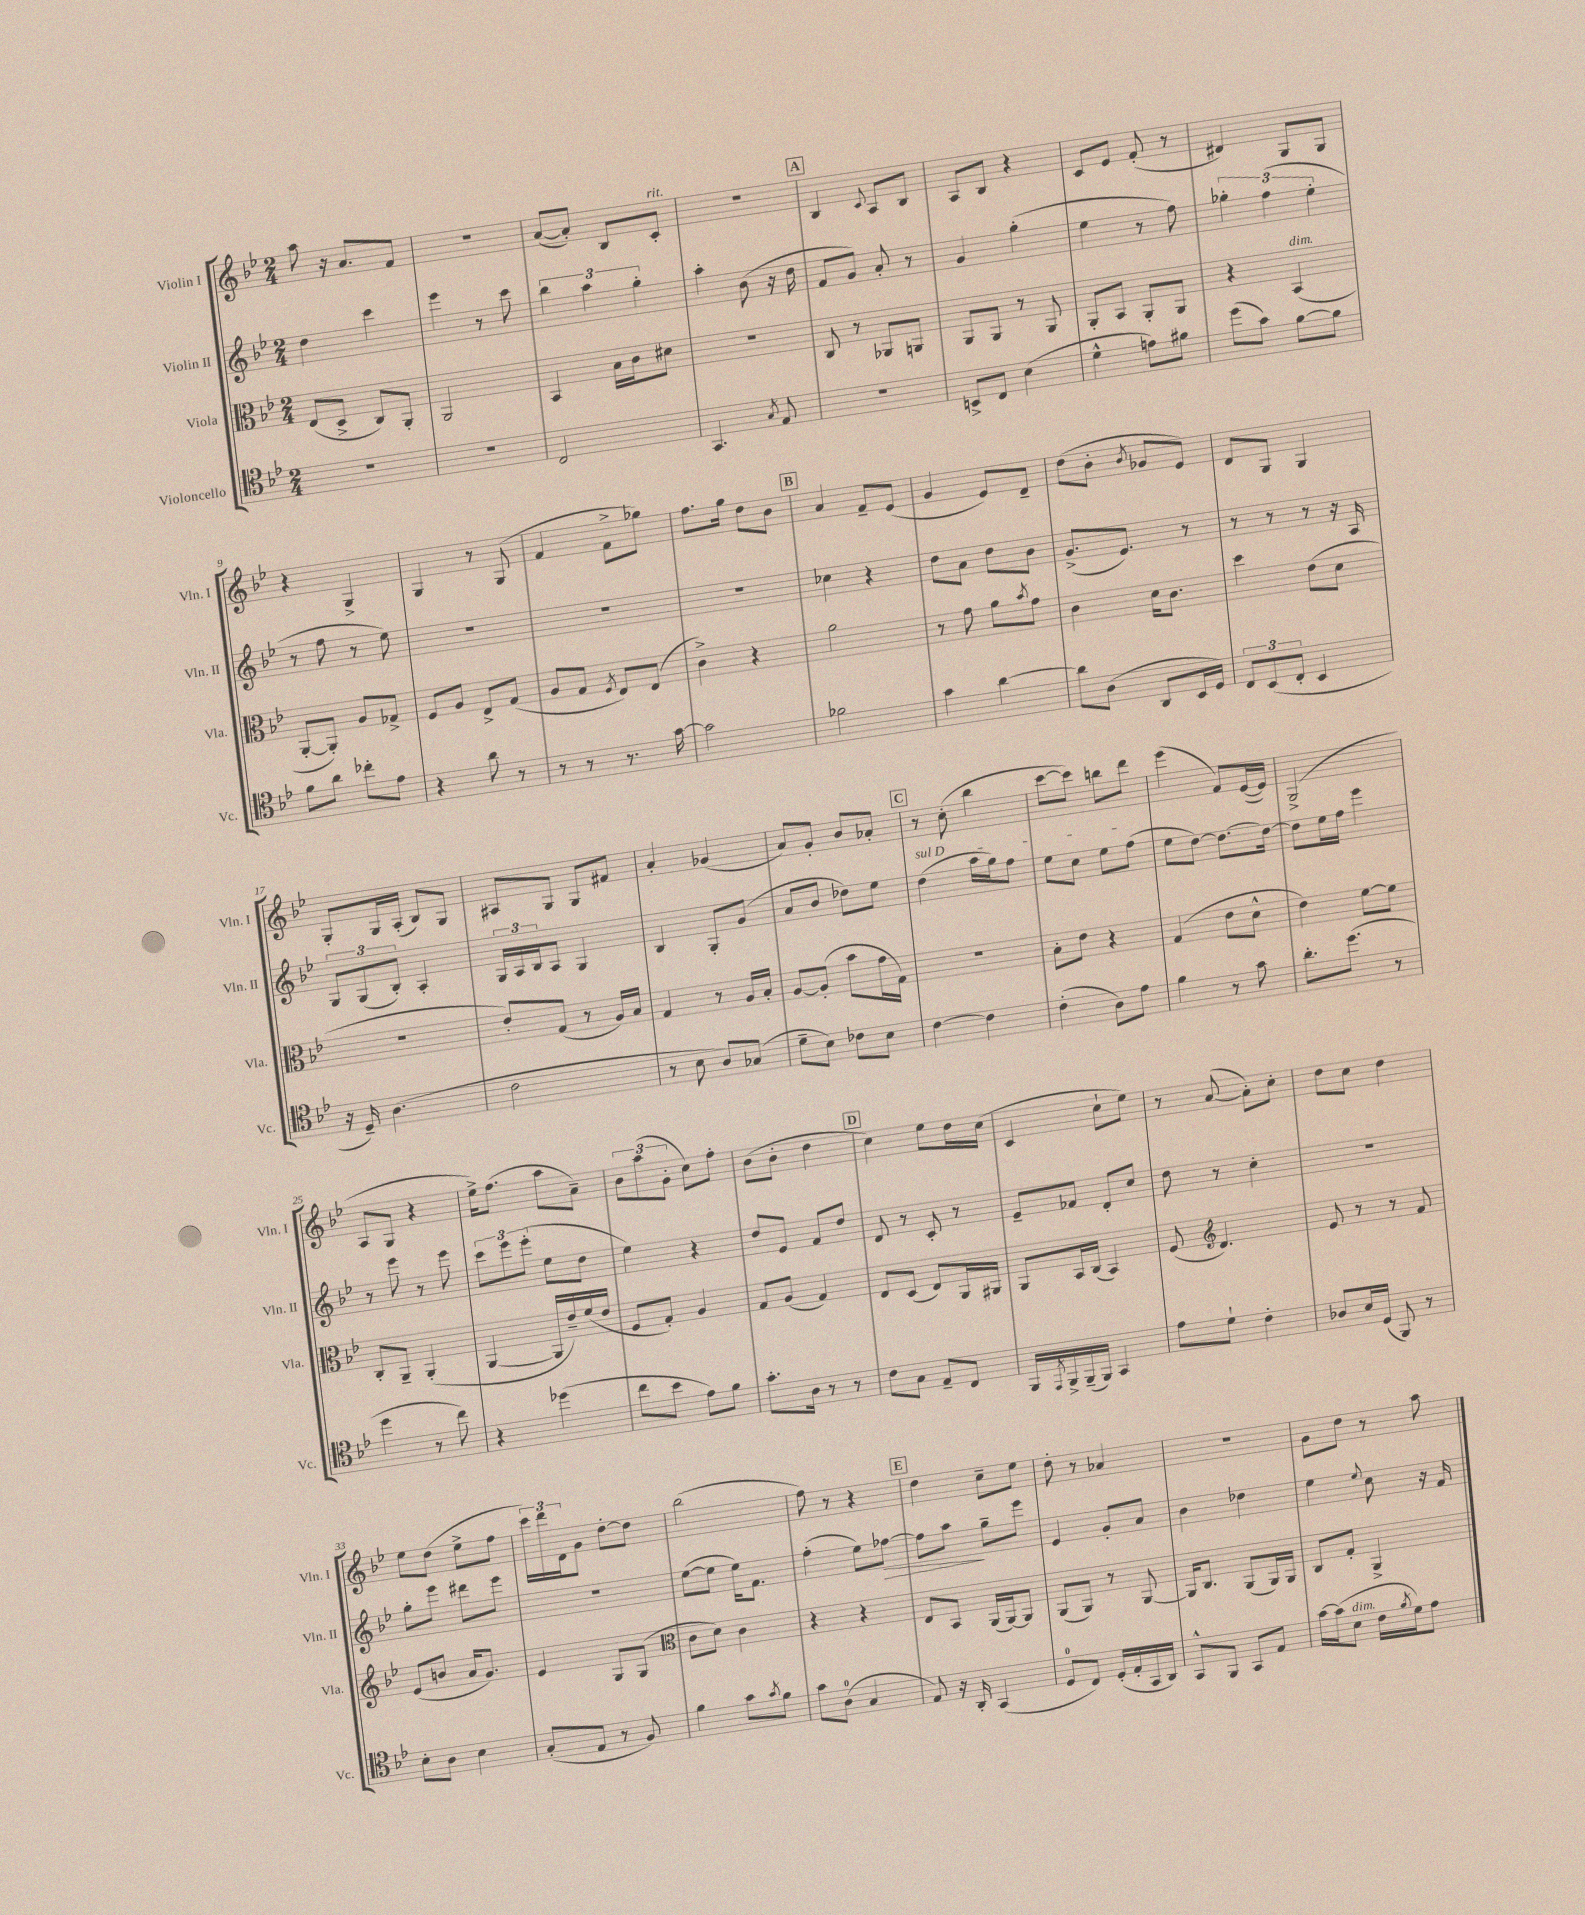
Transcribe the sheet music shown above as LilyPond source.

<<
\new StaffGroup <<
\new Staff = "s0" \with { instrumentName = "Violin I" shortInstrumentName = "Vln. I" } {
    \clef treble \key bes \major \numericTimeSignature \time 2/4
    a''8 r16 a'8. f'8 |
    R2 |
    a'8~( a'8-.) bes8 c'8-.^\markup { \italic "rit." } |
    r2 |
    \mark \markup { \box "A" } bes4 \appoggiatura { c'8 } a8 bes8 |
    a8 bes8 r4 |
    c'8 ees'8 f'8-.( r8 |
    dis'4) g8 g8 |
    r4 g4-> |
    g4 r8 g8( |
    f'4 f'8-> ges''8) |
    f''8. g''16 d''8 bes'8 |
    \mark \markup { \box "B" } a'4 f'8-- ees'8( |
    g'4 ees'8) d'8-- |
    d''8( bes'8-. \acciaccatura { bes'8 } ges'8 ees'8) |
    d'8 g8 g4 |
    g8-. g16 a16-.( bes8) g8 |
    ais8 g8 g8 fis'8 |
    a'4-. ges'4( |
    a'8) g'8-. bes'8 aes'8-. |
    \mark \markup { \box "C" } r8 c''8-.( bes''4 |
    c'''8~ c'''8) b''8 d'''8 |
    ees'''4( f'8) ees'16~( ees'16) |
    g2->( |
    a8 g8 r4 |
    ees''16->) f''8.( a''8 a'8--) |
    \tuplet 3/2 { bes'8 a''8( g'8-. } c''8) f''8-. |
    bes'8( bes'8-. d''4 |
    \mark \markup { \box "D" } c''4) ees''8 d''16 c''16( |
    c'4 c''8-! ees''8) |
    r8 a'8~( a'8-.) c''8-. |
    d''8 c''8 d''4 |
    ees''8 d''8( ees''8-> f''8 |
    \tuplet 3/2 { c'''16) d'''16 d'16 } g'8 d''8~-. d''8 |
    bes''2( |
    f''8) r8 r4 |
    \mark \markup { \box "E" } d''4 c''8-- ees''8 |
    d''8-. r8 aes'4 |
    R2 |
    g'8 d''8 r8 a''8 \bar "|." |
}
\new Staff = "s1" \with { instrumentName = "Violin II" shortInstrumentName = "Vln. II" } {
    \clef treble \key bes \major \numericTimeSignature \time 2/4
    d''4 c'''4 |
    ees'''4 r8 c'''8 |
    \tuplet 3/2 { bes''4 a''4 g''4-. } |
    a''4-. bes'8( r16 d''16 |
    \mark \markup { \box "A" } f'8 g'8) a'8-. r8 |
    g'4 g''4-.( |
    ees''4 r8 f''8) |
    \tuplet 3/2 { ges''4-. f''4( ees''4-. } |
    r8 f''8 r8 ees''8) |
    R2 |
    R2 |
    R2 |
    \mark \markup { \box "B" } ces''4 r4 |
    d''8 a'8 d''8 bes'8 |
    g'8.->( ees'8.) r8 |
    r8 r8 r8 r16 a16 |
    \tuplet 3/2 { g8 g8( bes8-.) } a4-. |
    \tuplet 3/2 { g16 a16 bes16 } a8 g4 |
    bes4 g8-. g'8( |
    a'8 bes'8 des''8) ees''8 |
    \mark \markup { \box "C" } \once \override TextSpanner.bound-details.left.text = \markup { \italic "sul D" } d''4\startTextSpan( a''16 g''16) f''8 |
    ees''8 c''8 ees''8 f''8\stopTextSpan( |
    ees''8 d''8~) d''8.~ d''16~ |
    d''8 ees''16 f''16 ees'''4 |
    r8 ees'''8 r8 ees'''8 |
    \tuplet 3/2 { c'''8 ees'''8 ees'''8-.( } ees''8 d''8 |
    ees''4) r4 |
    d''8 ees'8 f'8 d''8 |
    \mark \markup { \box "D" } d'8 r8 c'8-. r8 |
    ees'8-- fes'8 d'8-. c''8 |
    d''8 r8 c''4-. |
    r2 |
    g''8-. ees'''8 dis'''8 ees'''8 |
    r2 |
    ees''8~( ees''8 ees''16) f'8. |
    f''4-.( ees''8) fes''8~\> |
    \mark \markup { \box "E" } fes''8 a''8\! g''8-- ees'''8 |
    ees'4 g'8-. a'8 |
    bes'4 des''4 |
    ees''4 \appoggiatura { ees''8 } c''8 r16 f'16 \bar "|." |
}
\new Staff = "s2" \with { instrumentName = "Viola" shortInstrumentName = "Vla." } {
    \clef alto \key bes \major \numericTimeSignature \time 2/4
    ees8( d8-> c8) a,8-. |
    a,2 |
    bes,4 bes16 c'16 dis'8 |
    R2 |
    \mark \markup { \box "A" } c8 r8 aes,8 a,8 |
    a,8 a,8 r8 a,8 |
    a,8-. bes,8 a,8-. a,8 |
    r4 bes,4^\markup { \italic "dim." }( |
    a,8~-. a,8-.) a8 ges8-> |
    f8 a8 ees8-> g8( |
    a8 g8 \acciaccatura { f8 } ees8) ees8( |
    c'4->) r4 |
    \mark \markup { \box "B" } a'2 |
    r8 g'8 a'8 \acciaccatura { bes'8 } g'8 |
    c'4 d'16 c'8. |
    d''4 ees'8( d'8 |
    r2 |
    ees'8-.) g8( r8 a16) bes16 |
    g4 r8 a16 bes16-. |
    a8~ a8-.( bes'8 g'16 g16) |
    \mark \markup { \box "C" } R2 |
    bes8-. ees'8 r4 |
    g4( ees'8 d'8-^ |
    ees'4) f'8~ f'8 |
    c8-. a,8-- a,4-.( |
    a,4~ a,16 ees'16--) f'16( ees'16 |
    f8 g8-.) a4 |
    g8 a8( g4) |
    \mark \markup { \box "D" } ees8 d8( ees8) a,16 ais,16 |
    a,8 bes,16 c16( bes,4) |
    f8( \clef treble d'4.) |
    ees'8 r8 r8 f'8 |
    ees'8( b'8 a'16 g'8.) |
    ees'4 g8 g8( |
    \clef alto c'8 d'8) c'4 |
    r4 r4 |
    \mark \markup { \box "E" } ees8 bes,8 a,16( a,16~) a,8 |
    a,8( a,8) r8 a,8~ |
    a,16 c8. a,8( a,16) a,16 |
    c8 g8-. a,4-> \bar "|." |
}
\new Staff = "s3" \with { instrumentName = "Violoncello" shortInstrumentName = "Vc." } {
    \clef tenor \key bes \major \numericTimeSignature \time 2/4
    R2 |
    R2 |
    c2 |
    g,4. \acciaccatura { g8 } ees8 |
    \mark \markup { \box "A" } R2 |
    b,8-> c8 bes4( |
    d'4-^ e'8) fis'8 |
    d''8( g'8) f'8~ f'8 |
    f'8 a'8 ces''8-. ees'8 |
    r4 a'8 r8 |
    r8 r8 r8. g'16~ |
    g'2 |
    \mark \markup { \box "B" } fes'2 |
    g'4 a'4~ |
    a'8 a8( a,8 bes,16 d16) |
    \tuplet 3/2 { c8 bes,8( c8-. } bes,4 |
    r16 d16--) a4.( |
    c'2 |
    r8 bes8 a8) ges8( |
    d'8-- bes8) ces'8 bes8 |
    \mark \markup { \box "C" } c'4~ c'4 |
    c'4-.( a8) ees'8 |
    f'4 r8 g'8 |
    a'8.-. d''8.( r8 |
    d''4 r8 c''8) |
    r4 des''4( |
    c''8 bes'8 ees'8) f'8 |
    g'8.-. a16 r8 r8 |
    \mark \markup { \box "D" } c'8 g8 ees8-- c8 |
    f,16 \acciaccatura { ees,8 } f,16-> f,16--( f,16) g,4 |
    ees'8 d'8-! c'4-. |
    aes8 bes16 d16( f,8) r8 |
    bes8-. a8 bes4 |
    g8-.( ees8 r8 f8) |
    f'4 g'8 \acciaccatura { g'8 } f'8 |
    g'8 a8-0( g4 |
    \mark \markup { \box "E" } ees8) r16 a,16-. g,4( |
    d8-0 c8) d16-.( ees16-. g,16 a,16) |
    g,8-^ f,8 g,8 ees8 |
    g'16~ g'16( bes8^\markup { \italic "dim." } c'16 \acciaccatura { f'8 } d'16) ees'8 \bar "|." |
}
>>
>>
